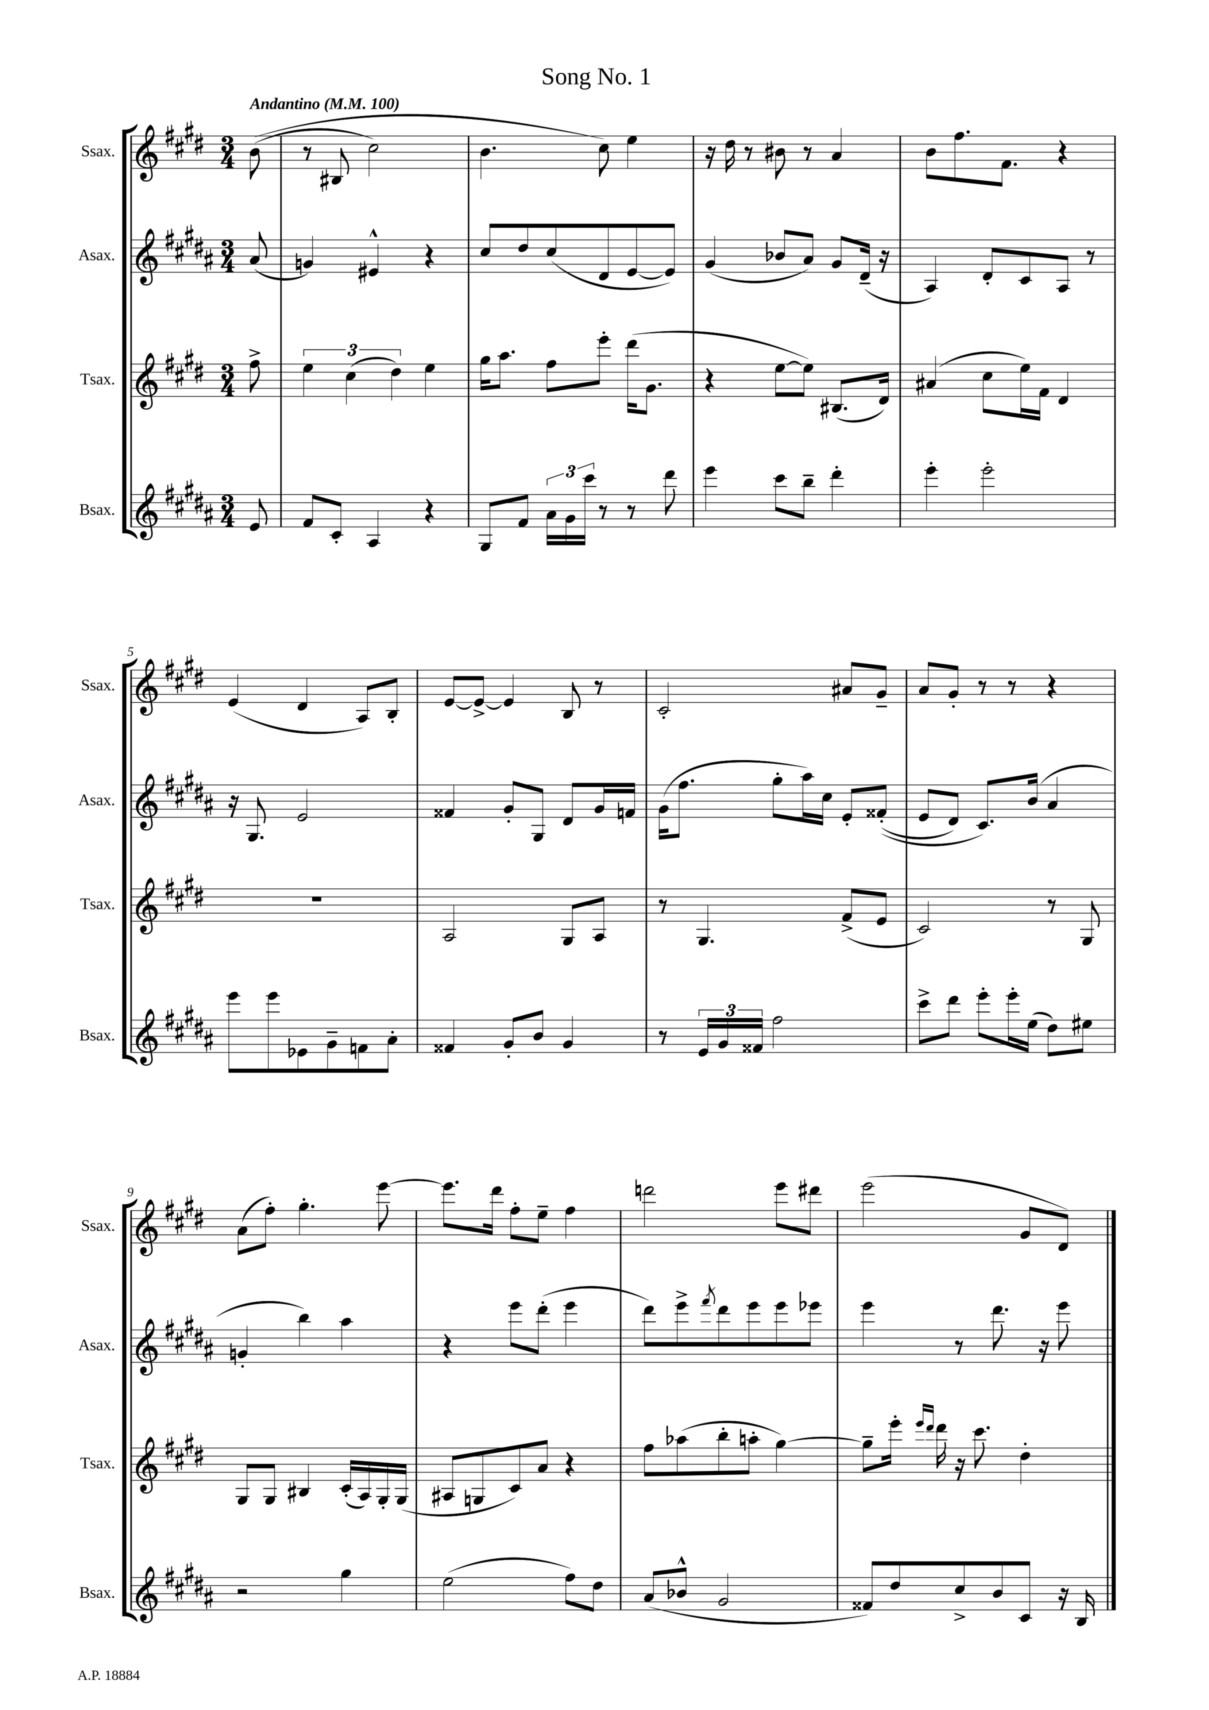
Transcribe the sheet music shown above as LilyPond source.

\header { title = "Song No. 1" }
<<
\new StaffGroup <<
\new Staff = "s0" \with { instrumentName = "Ssax." shortInstrumentName = "Ssax." } {
    \clef treble \key e \major \numericTimeSignature \time 3/4 \partial 8 \tempo "Andantino" 4 = 100
    b'8(\( |
    r8 bis8 cis''2) |
    b'4. cis''8\) e''4 |
    r16 dis''16 r8 bis'8 r8 a'4 |
    b'8 fis''8. fis'8. r4 |
    e'4( dis'4 a8) b8-. |
    e'8~ e'8~-> e'4 b8 r8 |
    cis'2-. ais'8 gis'8-- |
    a'8 gis'8-. r8 r8 r4 |
    a'8( fis''8-.) gis''4.-. e'''8~ |
    e'''8. dis'''16 fis''8-. e''8-- fis''4 |
    d'''2 e'''8 dis'''8 |
    e'''2( gis'8 dis'8) \bar "|." |
}
\new Staff = "s1" \with { instrumentName = "Asax." shortInstrumentName = "Asax." } {
    \clef treble \key b \major \numericTimeSignature \time 3/4 \partial 8
    ais'8( |
    g'4) eis'4-^ r4 |
    cis''8 dis''8 cis''8( dis'8 e'8~ e'8) |
    gis'4( bes'8 ais'8) gis'8 dis'16--( r16 |
    ais4) dis'8-. cis'8 ais8 r8 |
    r16 gis8. e'2 |
    fisis'4 gis'8-. gis8 dis'8 gis'16 f'16 |
    gis'16( fis''8. gis''8-. ais''16) cis''16 e'8-. fisis'8-.(\( |
    e'8 dis'8) cis'8.\) b'16( ais'4 |
    g'4-. b''4) ais''4 |
    r4 e'''8 dis'''8-.( e'''4 |
    dis'''8) e'''8-> \acciaccatura { fis'''8 } dis'''8 e'''8 e'''8 ees'''8 |
    e'''4 r8 dis'''8. r16 e'''8 \bar "|." |
}
\new Staff = "s2" \with { instrumentName = "Tsax." shortInstrumentName = "Tsax." } {
    \clef treble \key e \major \numericTimeSignature \time 3/4 \partial 8
    fis''8-> |
    \tuplet 3/2 { e''4 cis''4( dis''4) } e''4 |
    gis''16 a''8. fis''8 e'''8-. dis'''16( gis'8. |
    r4 e''8~ e''8) bis8.( dis'16) |
    ais'4( cis''8 e''16) fis'16 dis'4 |
    R2. |
    a2 gis8 a8 |
    r8 gis4. fis'8->( e'8 |
    cis'2) r8 gis8 |
    gis8 gis8 bis4 cis'16-.( a16) gis16-. gis16( |
    ais8 g8 cis'8) a'8 r4 |
    fis''8 aes''8( b''8-. a''8-. gis''4~) |
    gis''8-- e'''16-. \grace { e'''16 dis'''16 } dis'''16 r16 cis'''8. dis''4-. \bar "|." |
}
\new Staff = "s3" \with { instrumentName = "Bsax." shortInstrumentName = "Bsax." } {
    \clef treble \key b \major \numericTimeSignature \time 3/4 \partial 8
    e'8 |
    fis'8 cis'8-. ais4 r4 |
    gis8 fis'8 \tuplet 3/2 { ais'16 gis'16 cis'''16 } r8 r8 dis'''8 |
    e'''4 cis'''8 b''8-- dis'''4-. |
    e'''4-. e'''2-. |
    e'''8 e'''8 ees'8 gis'8-- f'8 ais'8-. |
    fisis'4 gis'8-. b'8 gis'4 |
    r8 \tuplet 3/2 { e'16 gis'16 fisis'16 } fis''2 |
    cis'''8-> dis'''8 e'''8-. e'''16-. e''16( dis''8) eis''8 |
    r2 gis''4 |
    e''2( fis''8) dis''8 |
    ais'8( bes'8-^ gis'2 |
    fisis'8) dis''8 cis''8-> b'8 cis'8 r16 b16 \bar "|." |
}
>>
>>
